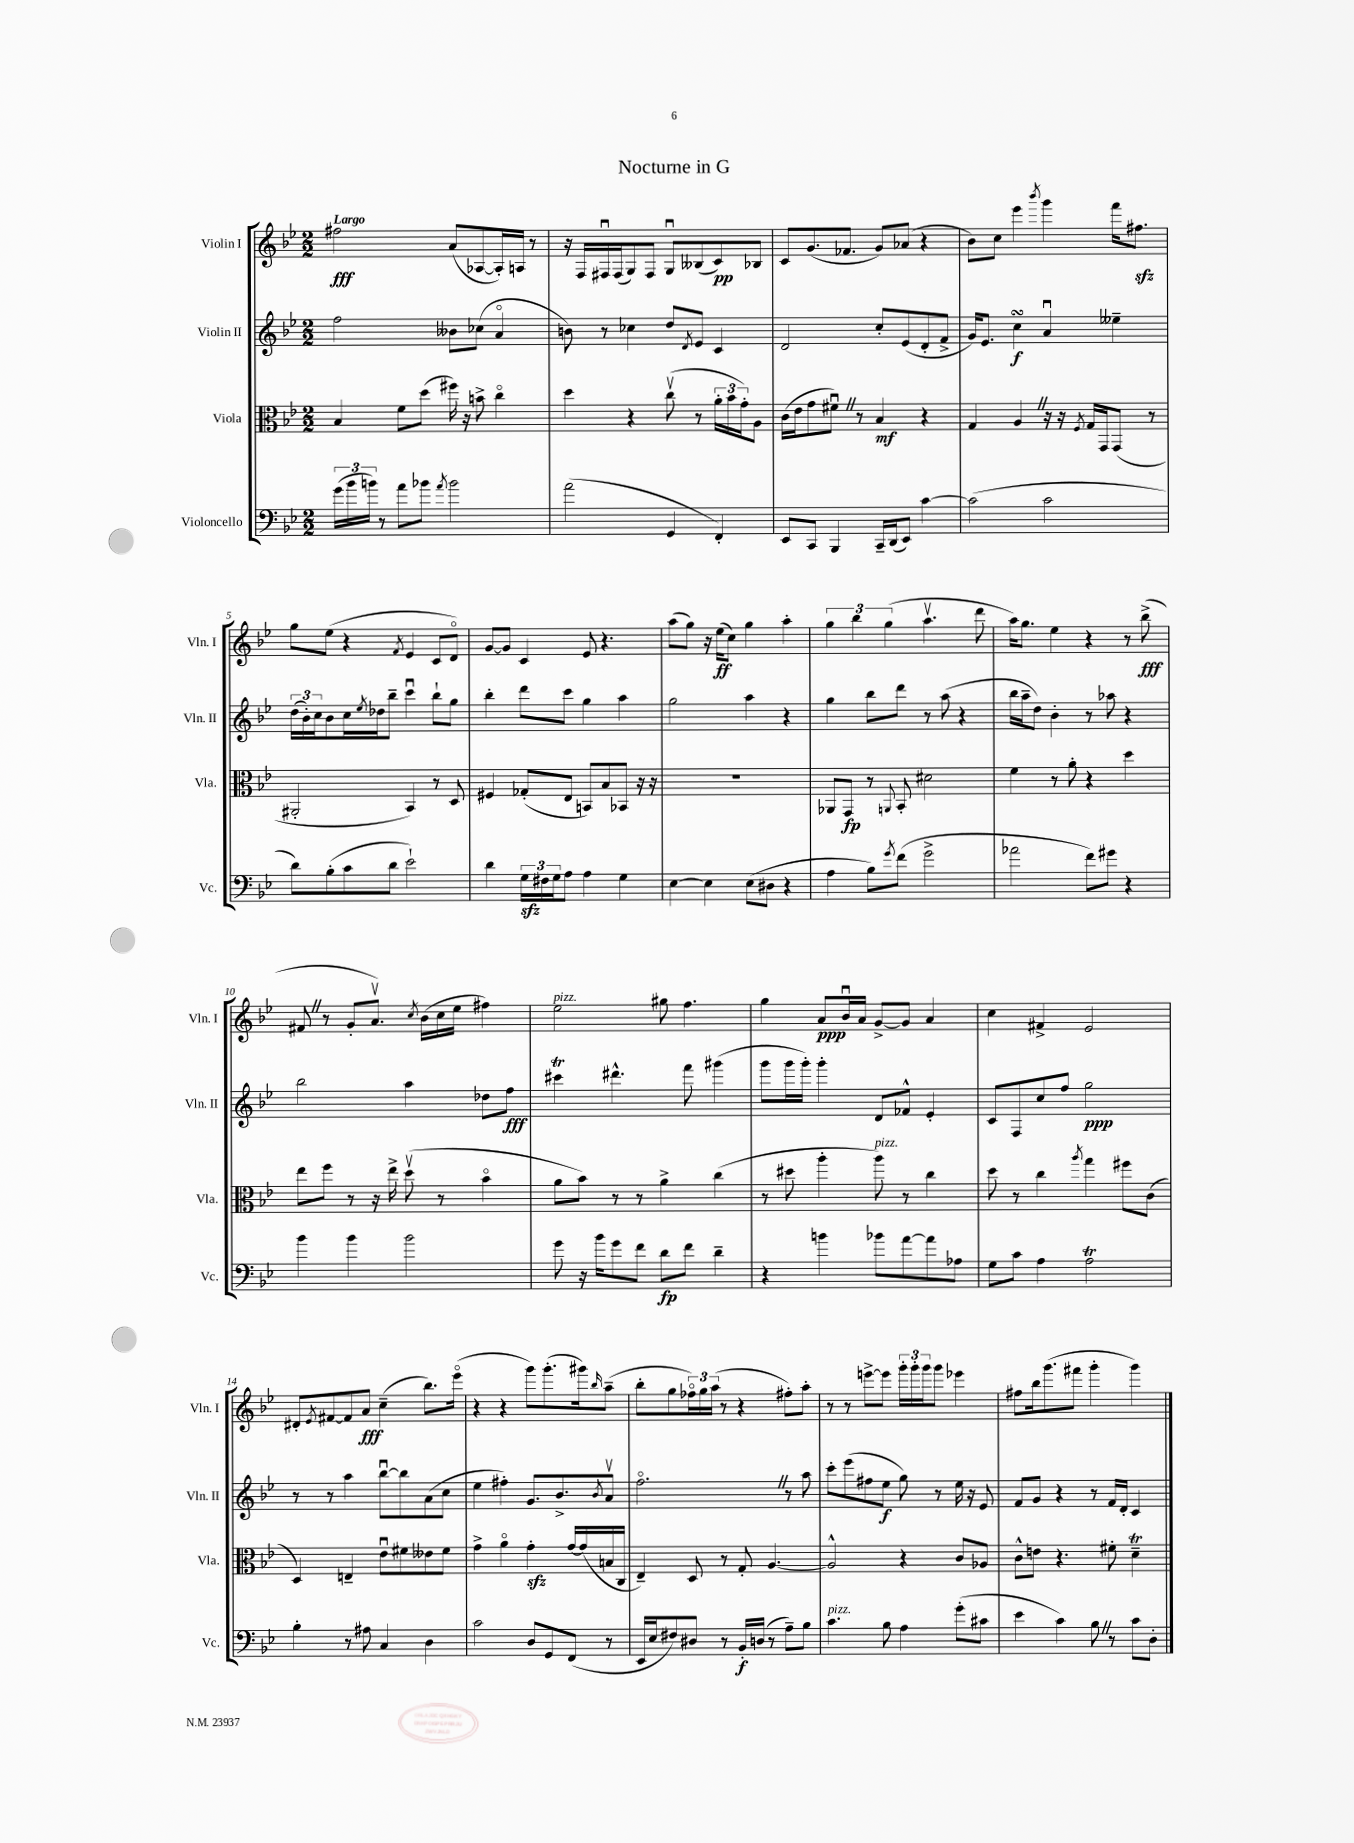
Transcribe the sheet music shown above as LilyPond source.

\header { title = "Nocturne in G" }
<<
\new StaffGroup <<
\new Staff = "s0" \with { instrumentName = "Violin I" shortInstrumentName = "Vln. I" } {
    \clef treble \key bes \major \numericTimeSignature \time 2/2 \tempo "Largo"
    fis''2\fff a'8( aes8~ aes16-.) a16 r8 |
    r16 f16 fis16\downbow fis16( g8) fis8 g8\downbow beses8( c'8\pp) bes8 |
    c'8 g'8.( fes'8. g'8) aes'8( r4 |
    bes'8) c''8 ees'''4 \acciaccatura { bes'''8 } g'''4 f'''16 fis''8.\sfz |
    g''8 ees''8( r4 \acciaccatura { f'8 } ees'4 c'8 d'8\flageolet) |
    g'8~ g'8 c'4 ees'8 r4. |
    a''8( g''8) r16 ees''16\ff( c''8) g''4 a''4-. |
    \tuplet 3/2 { g''4 bes''4 g''4( } a''4.\upbow d'''8 |
    a''16) g''8. ees''4 r4 r8 bes''8->\fff( |
    fis'8 \once \override BreathingSign.text = \markup { \musicglyph "scripts.caesura.straight" } \breathe r8 g'8-. a'8.\upbow) \acciaccatura { c''8 } bes'16( c''16 ees''16 fis''4) |
    ees''2^\markup { \italic "pizz." } gis''8 f''4. |
    g''4 a'8\ppp bes'16\downbow a'16 g'8~-> g'8 a'4 |
    c''4 fis'4-> ees'2 |
    dis'8-. \acciaccatura { ees'8 } fis'8~ fis'8 a'8\fff c''4--( bes''8.) ees'''16\flageolet( |
    r4 r4 g'''8) g'''8.-.( gis'''16) \grace { bes''16 } a''8--( |
    bes''8-. g''8 \tuplet 3/2 { fes''16\flageolet) g''16 a''16( } r8 r4 fis''8-.) a''8-. |
    r8 r8 e'''8~-> e'''8 \tuplet 3/2 { g'''16-. g'''16-. g'''16 } g'''8 ees'''4 |
    fis''8 bes''16 g'''8.( fis'''8 g'''4-. g'''4) \bar "|." |
}
\new Staff = "s1" \with { instrumentName = "Violin II" shortInstrumentName = "Vln. II" } {
    \clef treble \key bes \major \numericTimeSignature \time 2/2
    f''2 beses'8 ces''8( a'4\flageolet |
    b'8) r8 ces''4 d''8 \acciaccatura { d'8 } ees'8 c'4 |
    d'2 c''8-. ees'8( d'8-. f'8-> |
    g'16) ees'8. c''4\turn\f a'4\downbow eeses''4-- |
    \tuplet 3/2 { d''16( bes'16-.) c''16 } bes'8 c''16 \acciaccatura { ees''8 } des''16 bes''8-- c'''4\downbow bes''8-! g''8 |
    bes''4-. d'''8 c'''8 g''4 a''4 |
    g''2 a''4 r4 |
    g''4 bes''8 d'''8 r8 a''8( r4 |
    bes''16 a''16-- d''8) bes'4-. r8 aes''8 r4 |
    bes''2 a''4 des''8 f''8\fff |
    cis'''4\trill dis'''4.-^ f'''8 gis'''4( |
    g'''8 g'''16 g'''16-.) g'''4-. d'8 fes'8-^ ees'4-. |
    c'8 f8 c''8 f''8 g''2\ppp |
    r8 r8 a''4 bes''8~\downbow bes''8 a'8( c''8 |
    ees''4 fis''4-.) g'8. bes'8.-> \acciaccatura { bes'8 } a'8\upbow |
    f''2.\flageolet \once \override BreathingSign.text = \markup { \musicglyph "scripts.caesura.straight" } \breathe r8 a''8 |
    c'''8-. ees'''8( fis''8 ees''8\f g''8) r8 ees''16 r16 ees'8 |
    f'8 g'8 r4 r8 f'16 d'16-. c'4 \bar "|." |
}
\new Staff = "s2" \with { instrumentName = "Viola" shortInstrumentName = "Vla." } {
    \clef alto \key bes \major \numericTimeSignature \time 2/2
    bes4 f'8 d''8( fis''16) r16 b'8-> c''4\flageolet |
    d''4 r4 c''8\upbow( r8 \tuplet 3/2 { a'16-. bes'16 g'16-.) } a8 |
    c'16( ees'16 g'8 fis'8\downbow) \once \override BreathingSign.text = \markup { \musicglyph "scripts.caesura.straight" } \breathe r8 bes4\mf r4 |
    g4 a4 \once \override BreathingSign.text = \markup { \musicglyph "scripts.caesura.straight" } \breathe r16 r16 \acciaccatura { f8 } g16 g,16 g,8( r8 |
    ais,2-. bes,4) r8 d8 |
    fis4 ges8-.( ees8 b,8) bes8 bes,8 r16 r16 |
    R1 |
    aes,8 g,8\fp r8 \appoggiatura { a,8 } bes,8-. dis'2 |
    f'4 r8 a'8-. r4 d''4 |
    ees''8 f''8 r8 r16 ees''16-> d''8\upbow( r8 bes'4\flageolet |
    a'8 bes'8) r8 r8 a'4-> c''4( |
    r8 dis''8 a''4-. a''8^\markup { \italic "pizz." }) r8 c''4 |
    d''8 r8 c''4 \acciaccatura { a''8 } g''4 fis''8 c'8( |
    d4) e4-- ees'8\downbow fis'8 eeses'8 fis'8 |
    g'4-> a'4\flageolet g'4-.\sfz g'16~ g'16( b16 c16 |
    ees4--) d8 r8 g8-. a4.~ |
    a2-^ r4 c'8 aes8 |
    c'8-^ e'8 r4. fis'8-. d'4--\trill \bar "|." |
}
\new Staff = "s3" \with { instrumentName = "Violoncello" shortInstrumentName = "Vc." } {
    \clef bass \key bes \major \numericTimeSignature \time 2/2
    \tuplet 3/2 { g'16( bes'16 b'16) } r8 a'8 bes'8 \acciaccatura { a'8 } bes'2 |
    a'2( g,4 f,4-.) |
    ees,8 c,8 bes,,4 c,16-- d,16( ees,8) c'4~ |
    c'2( c'2 |
    d'8) bes8-.( c'8 d'8 ees'2-!) |
    d'4 \tuplet 3/2 { g16\sfz fis16 g16 } a8 a4 g4 |
    ees4~ ees4 ees8( dis8 r4 |
    a4 bes8) \acciaccatura { g'8 } f'8( g'2-> |
    aes'2 f'8) gis'8 r4 |
    bes'4 bes'4 bes'2 |
    g'8 r16 bes'16 g'8 f'8 d'8\fp f'8 d'4-- |
    r4 b'4 bes'8 a'8~ a'8 aes8 |
    g8 c'8 a4 a2\trill |
    bes4-. r8 ais8 c4 d4 |
    c'2 d8 g,8 f,8( r8 |
    ees,16 ees16 fis8) dis8 r8 bes,16-.\f d16( r8 a8--) bes8 |
    c'4.^\markup { \italic "pizz." } bes8 a4 g'8-.( cis'8 |
    ees'4 c'4) bes8 \once \override BreathingSign.text = \markup { \musicglyph "scripts.caesura.straight" } \breathe r8 c'8 d8-. \bar "|." |
}
>>
>>
